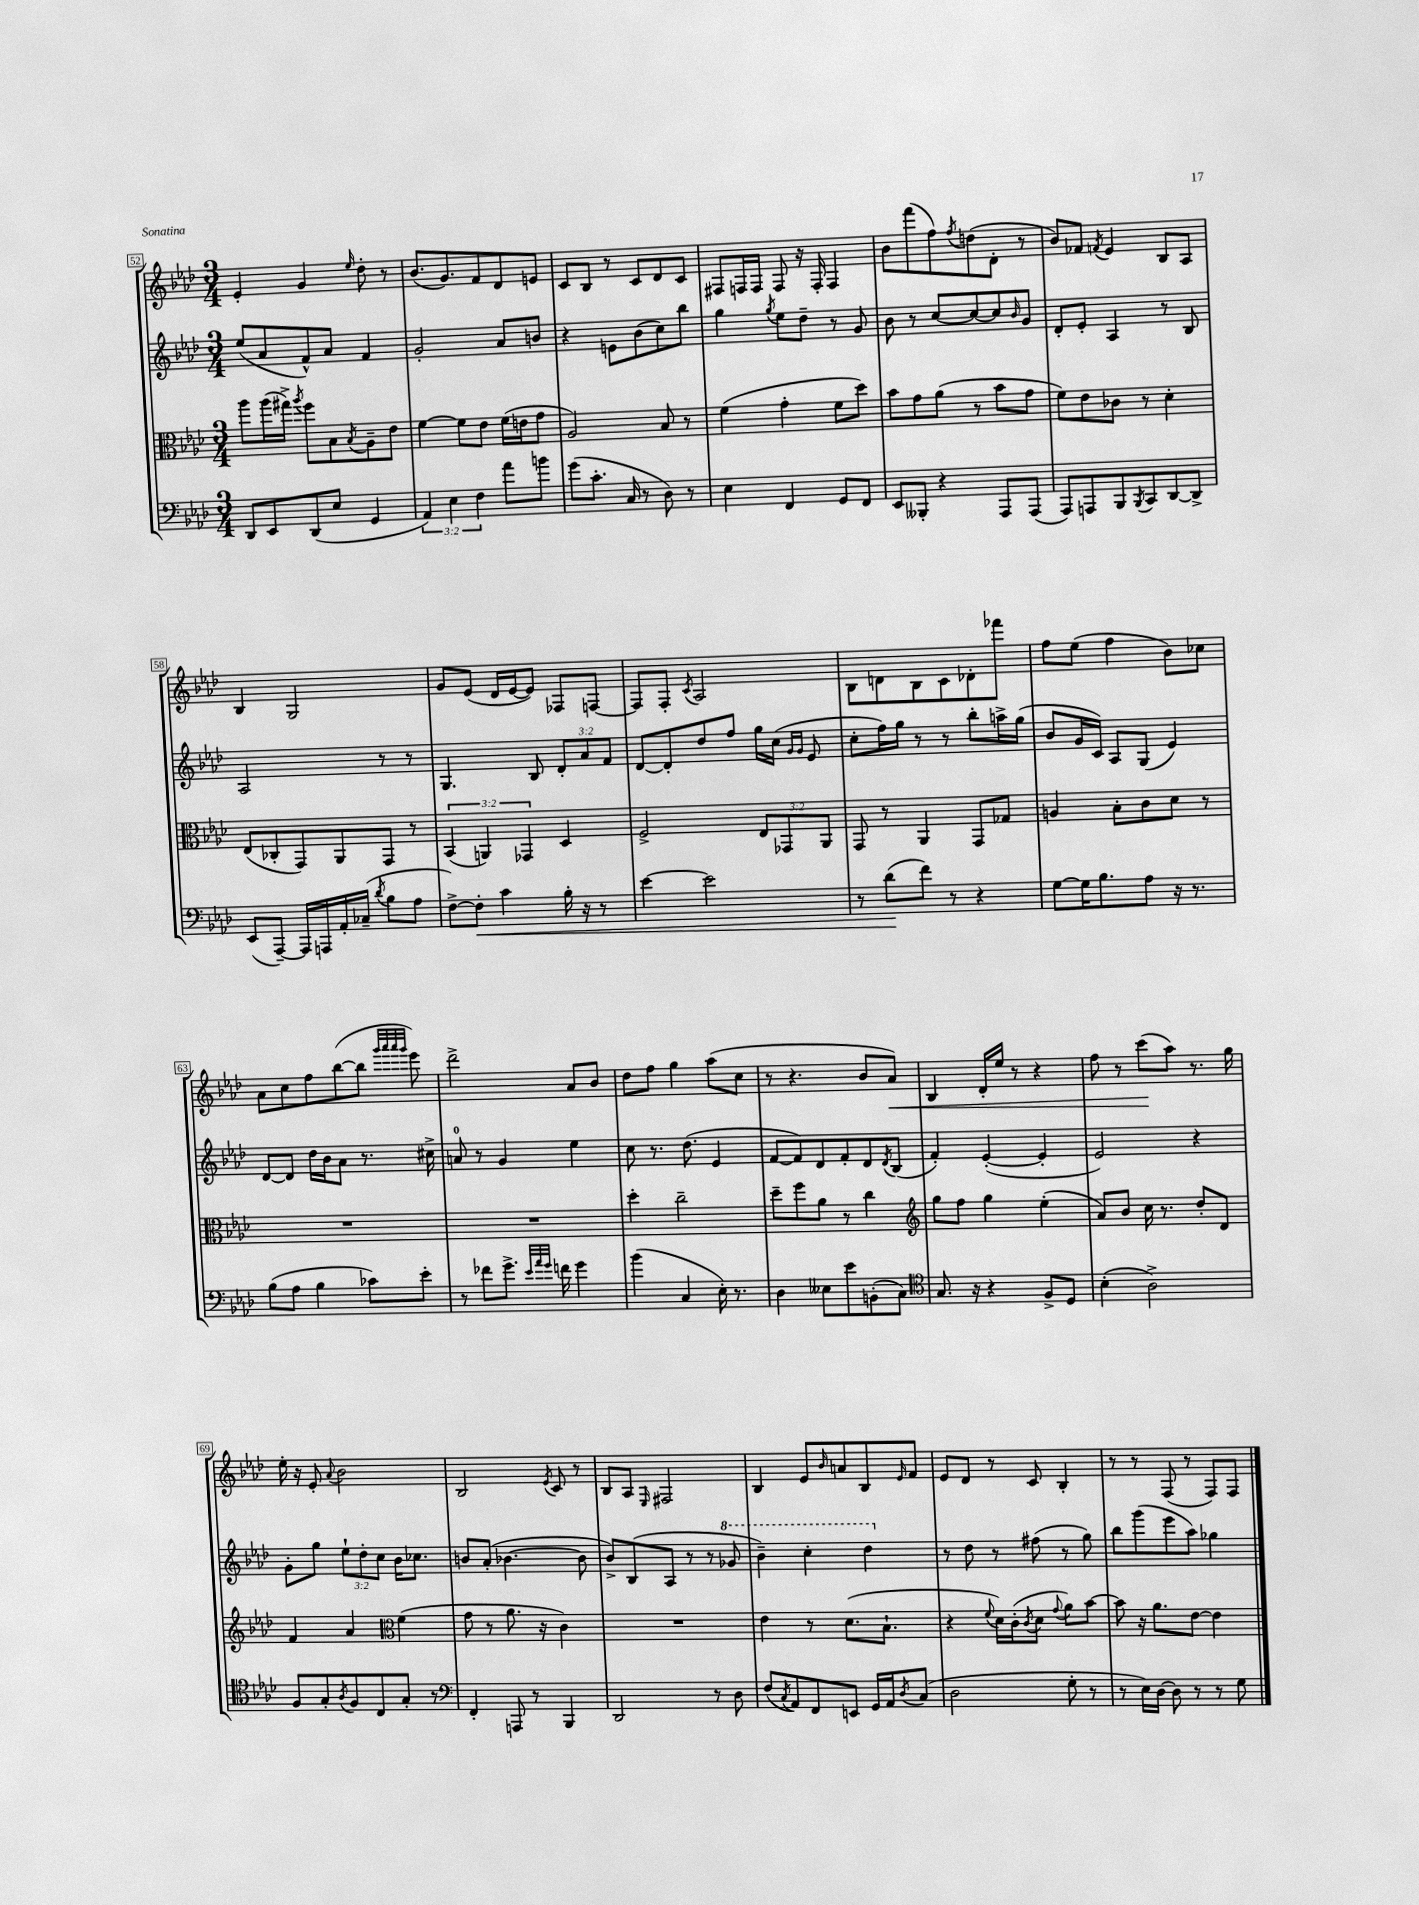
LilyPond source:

<<
\new StaffGroup <<
\new Staff = "s0" {
    \clef treble \key aes \major \numericTimeSignature \time 3/4
    ees'4-. g'4 \grace { ees''16 } des''8-. r8 |
    bes'8.( g'8.) f'8 des'8 e'8 |
    c'8 bes8 r8 c'8 des'8 c'8 |
    fis8 f16 f16 f8 r16 f16-. f4 |
    bes'8 f'''8( f''8) \acciaccatura { f''8 } d''8( des'8-. r8 |
    bes'8) fes'8 \acciaccatura { f'8 } ees'4 bes8 aes8 |
    bes4 g2 |
    g'8 ees'8( des'16 ees'16~ ees'8) fes8 f8~ |
    f8 f8-. \acciaccatura { c'8 } aes2 |
    bes8 d'8 bes8 c'8 des'8-. fes'''8 |
    f''8 ees''8( f''4 bes'8) ces''8 |
    aes'8 c''8 f''8 bes''8~( bes''8 \grace { g'''32 aes'''32 aes'''32 g'''32 } ees'''8) |
    des'''2-> aes'8 bes'8 |
    des''8 f''8 g''4 aes''8( c''8 |
    r8 r4. bes'8 aes'8\<) |
    bes4 des'16-. ees''16 r8 r4 |
    f''8 r8 c'''8\!( aes''8) r8. g''16 |
    ees''16-. r16 ees'8-. \appoggiatura { aes'8 } bes'2 |
    bes2 \acciaccatura { ees'8 } c'8 r8 |
    bes8 aes8 \grace { ees16 } fis2 |
    bes4 ees'8 \grace { bes'16 } a'8 bes8 \grace { ees'16 } f'8 |
    ees'8 des'8 r8 c'8 bes4-. |
    r8 r8 f8( r8 f8) f8 \bar "|." |
}
\new Staff = "s1" {
    \clef treble \key aes \major \numericTimeSignature \time 3/4 \override Staff.TupletNumber.text = #tuplet-number::calc-fraction-text
    ees''8( aes'8 f'8-^) aes'8 f'4 |
    g'2-. aes'8 b'8 |
    r4 e'8 bes'8( c''8) bes''8 |
    g''4 \acciaccatura { g''8 } ees''8 des''8-- r8 g'8 |
    bes'8 r8 c''8~ c''8~ c''8 \grace { bes'16 } g'8 |
    des'8-. ees'8-. aes4 r8 bes8 |
    aes2 r8 r8 |
    g4. bes8 \tuplet 3/2 { des'8-. aes'8 f'8 } |
    des'8~ des'8-. des''8 f''8 g''16 c''16( \grace { g'16 g'16 } ees'8 |
    c''8-. f''16) g''16 r8 r8 bes''8-. a''16-> g''16( |
    bes'8 g'16 c'16) aes8 g8( ees'4) |
    des'8~ des'8 des''16 bes'16 aes'8 r8. cis''16-> |
    a'8-0 r8 g'4 ees''4 |
    c''8 r8. des''8.( ees'4 |
    f'8~ f'8) des'8 f'8-. des'8 \acciaccatura { des'8 } bes8( |
    f'4-.) ees'4~-.( ees'4-. |
    ees'2) r4 |
    g'8-. g''8 \tuplet 3/2 { ees''8-! des''8-. c''8 } bes'16 ces''8. |
    b'8 aes'8-.( bes'4.~ bes'8 |
    bes'8->) bes8( aes8 r8 r8 \ottava #1 ges''8 |
    bes''4--) c'''4-. des'''4 \ottava #0 |
    r8 des''8 r8 fis''8( r8 g''8) |
    bes''8 g'''8( ees'''8 aes''8) ges''4 \bar "|." |
}
\new Staff = "s2" {
    \clef alto \key aes \major \numericTimeSignature \time 3/4 \override Staff.TupletNumber.text = #tuplet-number::calc-fraction-text
    aes''8 aes''16( gis''16->) \acciaccatura { aes''8 } f''8 bes8 \acciaccatura { bes8 } aes8-- ees'8 |
    f'4~ f'8 ees'8 f'16( e'16 g'8 |
    aes2) bes8 r8 |
    f'4( g'4-. f'8 des''8) |
    bes'8 g'8 aes'8( r8 bes'8 g'8 |
    f'8) ees'8 ces'8 r8 des'4-. |
    ees8( ces8-. g,8) aes,8 g,8 r8 |
    \tuplet 3/2 { bes,4( a,4) ges,4 } des4 |
    f2-> \tuplet 3/2 { ees8 ges,8 aes,8 } |
    g,8 r8 aes,4 g,8 ges8 |
    a4 bes8-. c'8 des'8 r8 |
    R2. |
    R2. |
    des''4-. c''2-- |
    des''8-- f''8 aes'8 r8 c''4 |
    \clef treble g''8 f''8 g''4 ees''4-.( |
    aes'8) bes'8 c''16 r8. des''8-. des'8 |
    f'4 aes'4 \clef alto f'4( |
    g'8 r8 aes'8. r16 c'4) |
    R2. |
    ees'4 r8 des'8.( bes8.-! |
    r4 \appoggiatura { f'8 } des'16) c'16-.( \acciaccatura { c'8 } des'8 \appoggiatura { g'8 } aes'8) bes'8~ |
    bes'8 r16 aes'8. ees'8~ ees'4 \bar "|." |
}
\new Staff = "s3" {
    \clef bass \key aes \major \numericTimeSignature \time 3/4 \override Staff.TupletNumber.text = #tuplet-number::calc-fraction-text
    des,8 ees,8 des,8( ees8 g,4 |
    \tuplet 3/2 { aes,4) ees4 f4 } aes'8 b'8 |
    g'8( c'8.-. c16 r8 des8) r8 |
    ees4 f,4 g,8 f,8 |
    ees,8 beses,,8-. r4 aes,,8 aes,,8( |
    aes,,8) a,,8 bes,,8 \acciaccatura { bes,,8 } c,8 des,8~ des,8-> |
    ees,8( aes,,8~--) aes,,16 a,,16 aes,16-. ces16--( \acciaccatura { des'8 } bes8 aes8 |
    f8~->) f8-.\< c'4 bes16-. r16 r8 |
    ees'4~ ees'2 |
    r8 des'8\!( f'8) r8 r4 |
    g8~ g16 bes8. aes8 r16 r8. |
    bes8( aes8 bes4 ces'8) ees'8-. |
    r8 fes'8 g'8.-> \grace { ees'32 aes'32 g'32 } f'16 g'4 |
    bes'4( c4 ees16-.) r8. |
    des4 eeses8 ees'8 b,8-.( c8) |
    \clef tenor g8. r16 r4 f8-> des8 |
    bes4-.( aes2->) |
    f8 g8-. \acciaccatura { aes8 } f8 c8 g8-. r8 |
    \clef bass f,4-. a,,8 r8 bes,,4 |
    des,2 r8 des8 |
    f8( \acciaccatura { c8 } aes,8) f,8 e,8 g,16 aes,16 \acciaccatura { des8 } c8( |
    des2 g8-. r8 |
    r8 ees16) des16~ des8 r8 r8 g8 \bar "|." |
}
>>
>>
\layout { \context { \Score currentBarNumber = #52 \override BarNumber.stencil = #(make-stencil-boxer 0.1 0.3 ly:text-interface::print) } }
